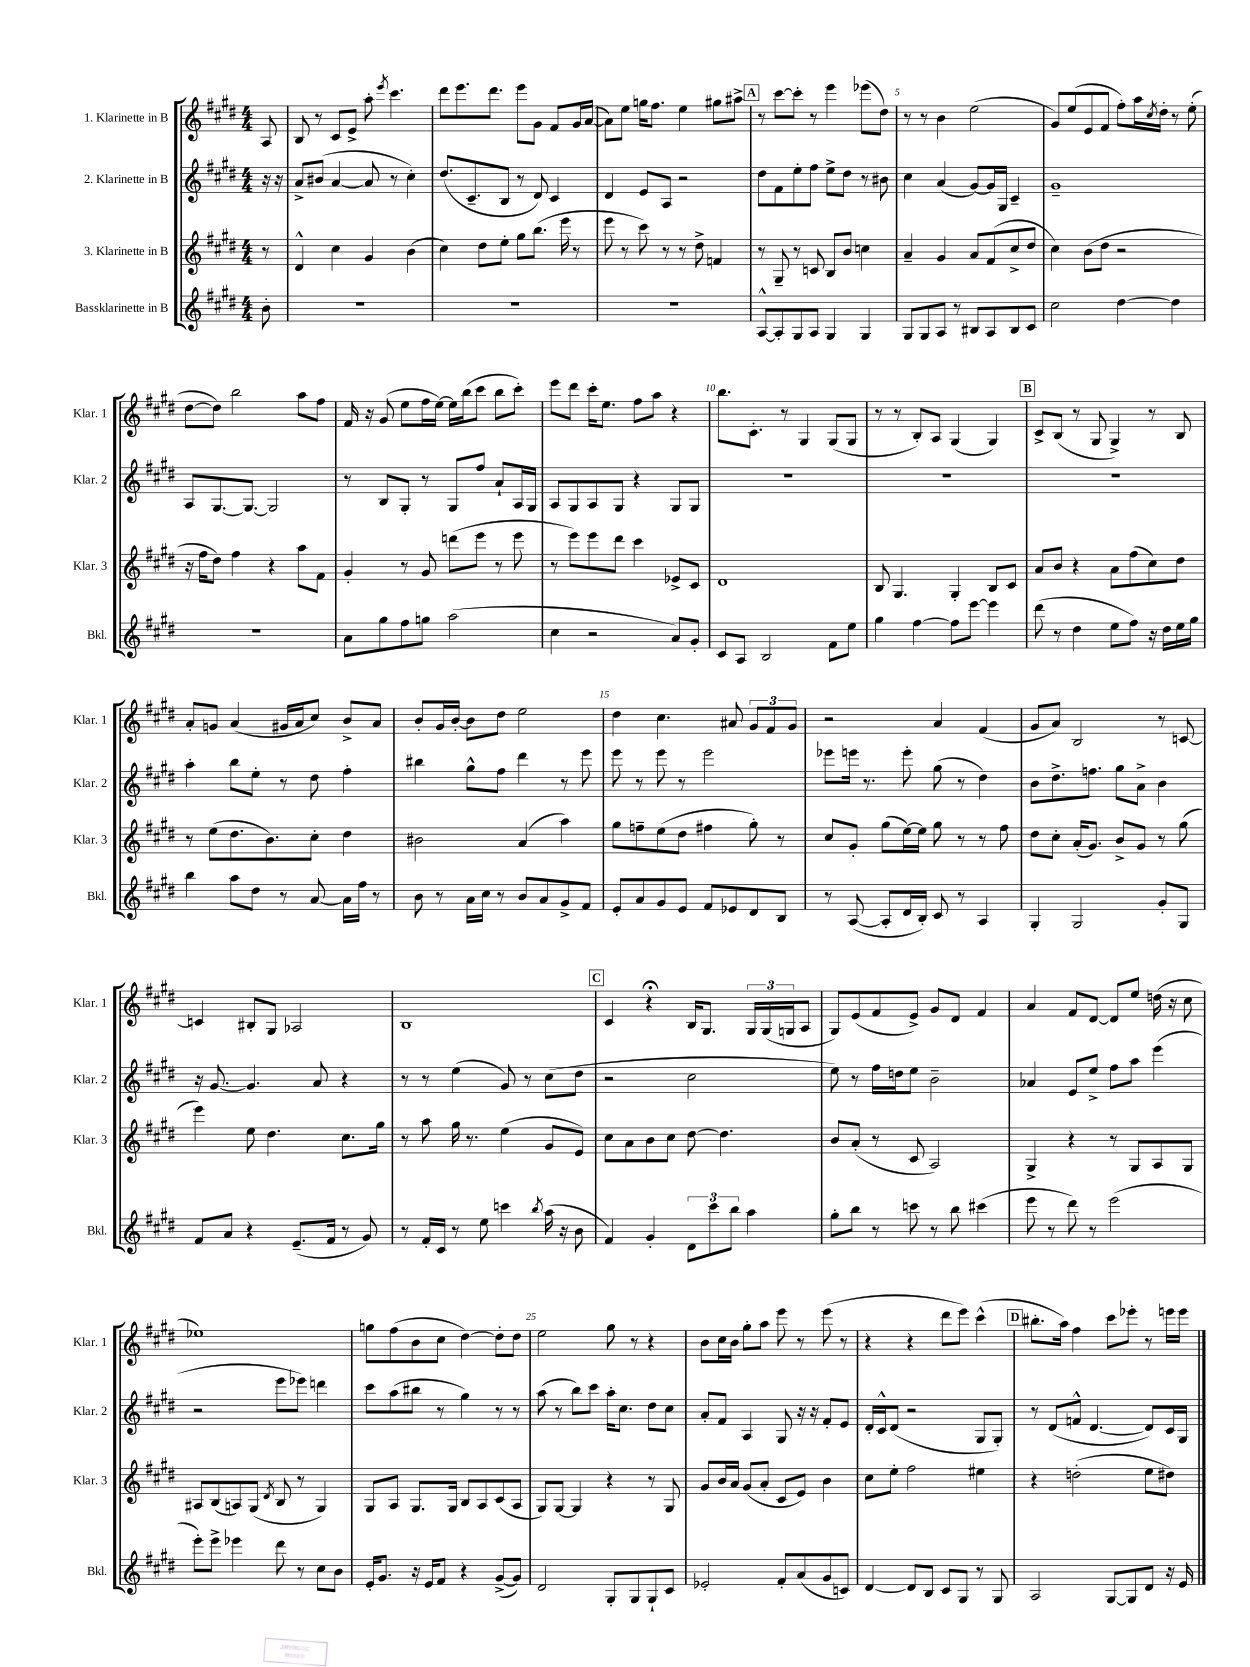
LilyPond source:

<<
\new StaffGroup <<
\new Staff = "s0" \with { instrumentName = "1. Klarinette in B" shortInstrumentName = "Klar. 1" } {
    \clef treble \key e \major \numericTimeSignature \time 4/4 \partial 8
    a8 |
    b8 r8 cis'8 e'8-> a''8-. \acciaccatura { e'''8 } cis'''4. |
    dis'''8 e'''8. dis'''8. e'''8 gis'8 fis'8 gis'16 a'16~( |
    a'8) e''8 g''16 fis''8. e''4 gis''8 ais''8-> |
    \mark \markup { \box "A" } r8 cis'''8~ cis'''8-. r8 e'''4 ees'''8( dis''8) |
    r8 r8 b'4 e''2( |
    gis'8) e''8( e'8 fis'8 fis''8-.) a''16 \acciaccatura { cis''8 } dis''16-. r8 e''8-.( |
    dis''8~ dis''8) b''2 a''8 fis''8 |
    fis'16 r16 gis'8( e''8 fis''16 e''16~) e''16 b''16( cis'''8 b''8 cis'''8-.) |
    e'''8 dis'''8 cis'''16-. e''8. fis''8 a''8 r4 |
    b''8. cis'8.-. r8 gis4 gis8( gis8 |
    r8 r8 b8-.) a8 gis4( gis4) |
    \mark \markup { \box "B" } cis'8-> b8( r8 gis8 gis4->) r8 b8 |
    a'8-. g'8 a'4( gis'16 a'16 cis''8) b'8-> a'8 |
    b'8-. gis'16 b'16~-. b'8 dis''8 e''2 |
    dis''4 cis''4. ais'8 \tuplet 3/2 { gis'8 fis'8 gis'8 } |
    r2 a'4 fis'4( |
    gis'8 a'8) b2 r8 c'8~ |
    c'4 bis8-. gis8 aes2 |
    b1 |
    \mark \markup { \box "C" } cis'4 r4\fermata b16 gis8. \tuplet 3/2 { gis16 gis16( g16 } a8 |
    gis8) e'8( fis'8 e'8->) gis'8 dis'8 fis'4 |
    a'4 fis'8 dis'8~ dis'8 e''8 d''16( r16 cis''8 |
    ees''1) |
    g''8 fis''8( b'8 cis''8 dis''4~) dis''8-. dis''8 |
    e''2 gis''8 r8 r4 |
    b'8 cis''16 b'16 gis''8-. a''8 e'''8 r8 e'''8( r8 |
    r4 r4 dis'''8 e'''8) cis'''4-^( |
    \mark \markup { \box "D" } bis''8.-. a''16) fis''4 cis'''8 ees'''8-. r8 e'''16 e'''16 \bar "|." |
}
\new Staff = "s1" \with { instrumentName = "2. Klarinette in B" shortInstrumentName = "Klar. 2" } {
    \clef treble \key e \major \numericTimeSignature \time 4/4 \partial 8
    r16 r16 |
    a'8-> bis'8( a'4~ a'8 r8 cis''4-.) |
    dis''8.( cis'8.-- b8 r8 dis'8) cis'4 |
    dis'4 e'8 a8 r2 |
    \mark \markup { \box "A" } dis''8 fis'8 e''8-. fis''8 e''8-> dis''8 r8 bis'8 |
    cis''4 a'4( gis'8~) gis'16 gis16 cis'4-- |
    gis'1-- |
    a8 gis8.~ gis8.~ gis2 |
    r8 b8 gis8-. r8 gis8 fis''8 a'8-! a16 gis16 |
    a8 gis8 a8 gis8 r4 gis8 gis8 |
    R1 |
    R1 |
    \mark \markup { \box "B" } R1 |
    a''4-. b''8 e''8-. r8 dis''8 fis''4-. |
    bis''4 gis''8-^ fis''8 dis'''4 r8 e'''8 |
    e'''8 r8 e'''8 r8 e'''2 |
    ees'''8 e'''16 r8. e'''8-. gis''8( r8 dis''4) |
    b'8 dis''8.-> f''8. gis''8 a'8-> b'4 |
    r16 gis'8.~ gis'4. a'8 r4 |
    r8 r8 e''4( gis'8) r8 cis''8( dis''8 |
    \mark \markup { \box "C" } r2 cis''2 |
    e''8) r8 fis''16 d''16 e''8 b'2-- |
    aes'4 e'8 e''8-> fis''8 a''8 e'''4( |
    r2 e'''8 ees'''8) d'''4 |
    cis'''8 a''8( bis''8 r8 gis''4) r8 r8 |
    a''8( r8 b''8) cis'''8 a''16-. cis''8. dis''8 cis''8 |
    a'8-. fis'8 a4 gis8 r16 r16 fis'8-. e'8 |
    dis'16-. cis'16-^ dis'8( r2 gis8 gis8-.) |
    \mark \markup { \box "D" } r8 dis'8( f'8-^ dis'4.~ dis'8) cis'16 gis16 \bar "|." |
}
\new Staff = "s2" \with { instrumentName = "3. Klarinette in B" shortInstrumentName = "Klar. 3" } {
    \clef treble \key e \major \numericTimeSignature \time 4/4 \partial 8
    r8 |
    dis'4-^ cis''4 gis'4 b'4( |
    cis''4) dis''8 e''8-. gis''8 b''8.( e'''16 r8 |
    e'''8 r8 cis'''8) r8 r8 dis''8-> f'4 |
    \mark \markup { \box "A" } r8 gis8-- r8 c'8 b8 b'8 c''4 |
    a'4-- gis'4 a'8 fis'8( cis''8-> dis''8 |
    cis''4) b'8( dis''8 r2 |
    r16 fis''16 dis''8) fis''4 r4 a''8 fis'8 |
    gis'4-. r8 gis'8 d'''8( e'''8 r8 e'''8 |
    r8 e'''8) e'''8 dis'''8 cis'''4 ees'8-> cis'8 |
    dis'1 |
    b8 gis4. gis4-. b8 cis'8 |
    \mark \markup { \box "B" } a'8 b'8 r4 a'8 fis''8( cis''8) dis''8 |
    r8 e''8( dis''8. b'8.) cis''8-. dis''4 |
    bis'2 a'4( a''4) |
    gis''8 f''8-- e''8( dis''8 fis''4 gis''8-.) r8 |
    cis''8 gis'8-. gis''8( e''16~) e''16 gis''8 r8 r8 fis''8 |
    dis''8 cis''8-. a'16-.( gis'8.) b'8-> gis'8 r8 gis''8( |
    e'''4) e''8 dis''4. cis''8. gis''16 |
    r8 a''8 gis''16 r8. e''4( gis'8 e'8) |
    \mark \markup { \box "C" } cis''8 a'8 b'8 cis''8 dis''8~ dis''4. |
    b'8 a'8-.( r8 cis'8 a2) |
    gis4-> r4 r8 gis8 a8 gis8 |
    ais8 b8( a8) gis8( \acciaccatura { dis'8 } b8 r8 gis4) |
    gis8 a8 gis8. gis16 b8 a8 cis'8( a8 |
    gis8) gis8~ gis4 r4 r8 gis8 |
    gis'8 b'16 a'16 gis'8( a'8-. cis'8 e'8) b'4 |
    cis''8 e''8-. fis''2 eis''4 |
    \mark \markup { \box "D" } r4 d''2-.( e''8 dis''8) \bar "|." |
}
\new Staff = "s3" \with { instrumentName = "Bassklarinette in B" shortInstrumentName = "Bkl." } {
    \clef treble \key e \major \numericTimeSignature \time 4/4 \partial 8
    b'8-. |
    R1 |
    R1 |
    R1 |
    \mark \markup { \box "A" } a8~-^ a8-. gis8 a8 gis4 gis4 |
    gis8 gis8 a8 r8 bis8 a8 bis8 cis'8 |
    cis''2 dis''4~ dis''4 |
    R1 |
    a'8 gis''8 fis''8 g''8 a''2( |
    cis''4 r2 a'8) gis'8-. |
    cis'8 a8 b2 fis'8 e''8 |
    gis''4 fis''4~ fis''8 e'''8~ e'''4 |
    \mark \markup { \box "B" } dis'''8( r8 dis''4 e''8 fis''8) r16 dis''16 e''16 gis''16 |
    b''4 a''8 dis''8 r8 a'8~ a'16 fis''16 r8 |
    b'8 r8 a'16 cis''16 r8 b'8 a'8 gis'8-> fis'8 |
    e'8-. a'8 gis'8 e'8 fis'8 ees'8 dis'8 b8 |
    r8 a8~( a8-. dis'16 b16-.) cis'8 r8 a4 |
    gis4-. gis2 gis'8-. gis8 |
    fis'8 a'8 r4 e'8.--( fis'16 r8 gis'8) |
    r8 fis'16-. cis'16 r8 e''8 c'''4 \acciaccatura { b''8 } a''16( r16 b'8 |
    \mark \markup { \box "C" } fis'4) gis'4-. \tuplet 3/2 { dis'8 cis'''8 b''8 } a''4 |
    gis''8-. b''8 r8 c'''8 r8 b''8 cis'''4( |
    e'''8 r8 dis'''8) r8 e'''2( |
    e'''8-.) e'''8-> ees'''4 dis'''8 r8 cis''8 b'8 |
    e'16-. gis'8. r16 e'16 fis'8 r4 gis'8~->( gis'8) |
    dis'2 gis8-. gis8 gis8-! cis'8 |
    ees'2-. fis'8-. a'8( gis'8 c'8) |
    dis'4~ dis'8 b8 cis'8 gis8 r8 gis8 |
    \mark \markup { \box "D" } a2 gis8~ gis8 dis'8 r16 e'16 \bar "|." |
}
>>
>>
\layout { \context { \Score \override BarNumber.break-visibility = ##(#f #t #t) barNumberVisibility = #(every-nth-bar-number-visible 5) } }
